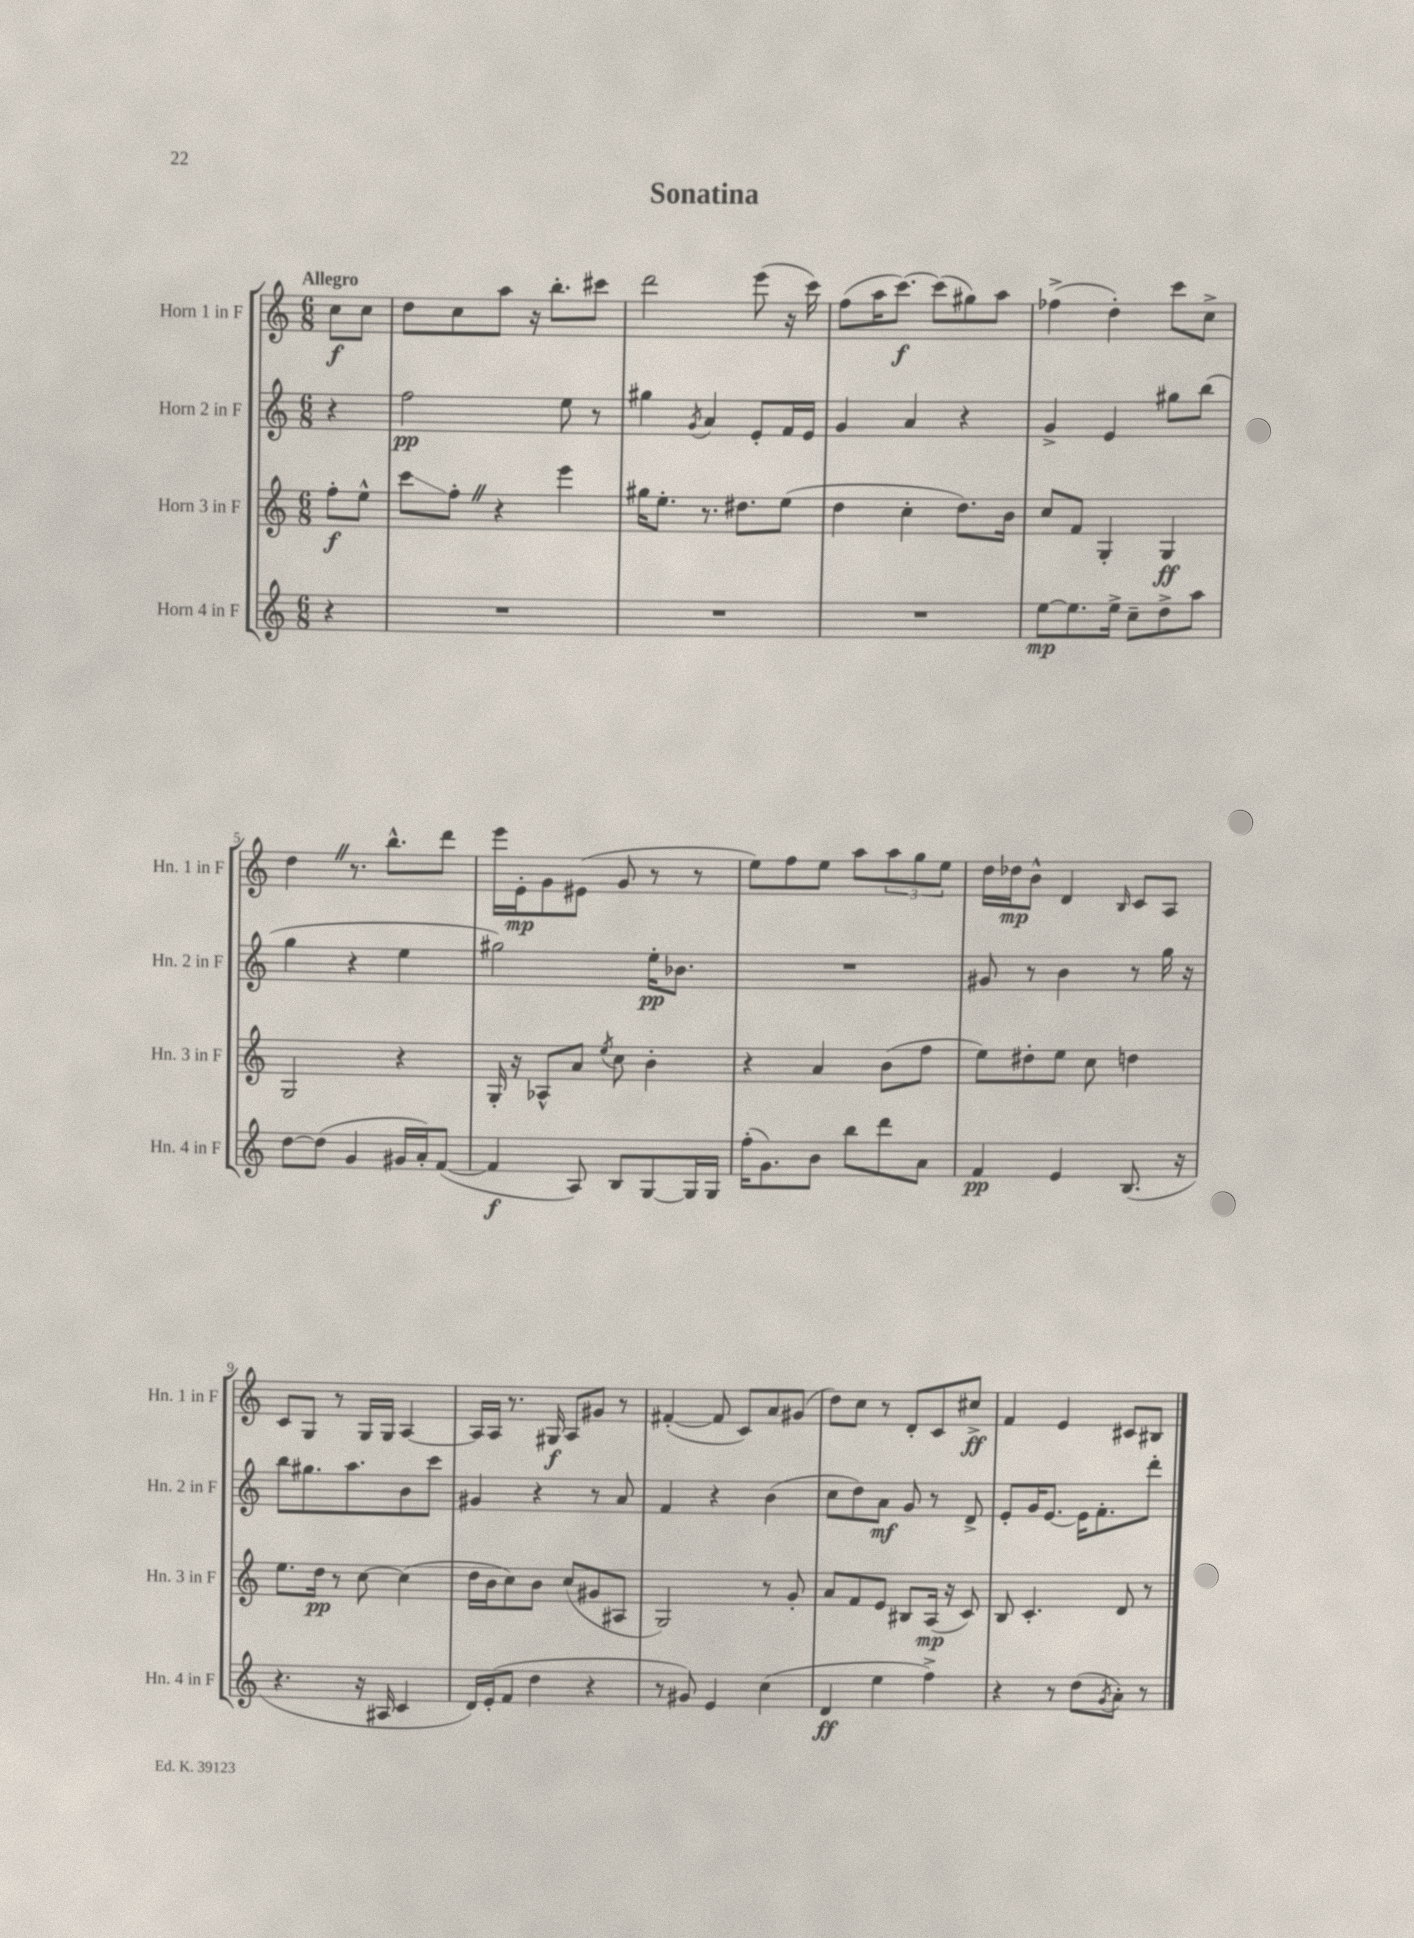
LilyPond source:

\header { title = "Sonatina" }
<<
\new StaffGroup <<
\new Staff = "s0" \with { instrumentName = "Horn 1 in F" shortInstrumentName = "Hn. 1 in F" } {
    \clef treble \key c \major \numericTimeSignature \time 6/8 \partial 4 \tempo "Allegro"
    c''8\f c''8 |
    d''8 c''8 a''8 r16 b''8.-. cis'''8 |
    d'''2 e'''8( r16 c'''16) |
    f''8( a''16 c'''8.~\f) c'''8( gis''8) a''8 |
    fes''4->( d''4-.) c'''8 c''8-> |
    d''4 \once \override BreathingSign.text = \markup { \musicglyph "scripts.caesura.straight" } \breathe r8. b''8.-^ d'''8 |
    e'''16 e'16-.\mp g'8 eis'8( g'8 r8 r8 |
    e''8) f''8 e''8 a''8 \tuplet 3/2 { a''8 g''8 e''8 } |
    d''16 des''16\mp b'8-^ d'4 \grace { b16 } c'8 a8 |
    c'8 g8 r8 g16 g16 a4~ |
    a16 a16 r8. gis16\f a8 gis'8 r8 |
    fis'4~-.( fis'8 c'8) a'8 gis'8( |
    d''8) c''8 r8 d'8-. c'8 cis''8->\ff |
    f'4 e'4 cis'8 bis8 \bar "|." |
}
\new Staff = "s1" \with { instrumentName = "Horn 2 in F" shortInstrumentName = "Hn. 2 in F" } {
    \clef treble \key c \major \numericTimeSignature \time 6/8 \partial 4
    r4 |
    f''2\pp e''8 r8 |
    gis''4 \acciaccatura { g'8 } a'4 e'8-. f'16 e'16 |
    g'4 a'4 r4 |
    g'4-> e'4 gis''8 b''8( |
    g''4 r4 e''4 |
    gis''2) e''16-.\pp bes'8. |
    R2. |
    gis'8 r8 b'4 r8 g''16 r16 |
    b''8 gis''8. a''8. b'8 c'''8 |
    gis'4 r4 r8 a'8 |
    f'4 r4 b'4( |
    c''8 d''8) a'8\mf g'8 r8 d'8-> |
    e'8-. g'16 e'8.~ e'16 f'8.-. d'''8-. \bar "|." |
}
\new Staff = "s2" \with { instrumentName = "Horn 3 in F" shortInstrumentName = "Hn. 3 in F" } {
    \clef treble \key c \major \numericTimeSignature \time 6/8 \partial 4
    f''8-.\f e''8-^ |
    c'''8\glissando f''8-. \once \override BreathingSign.text = \markup { \musicglyph "scripts.caesura.straight" } \breathe r4 e'''4 |
    gis''16 e''8.-. r8. dis''8. e''8( |
    d''4 c''4-. d''8.) b'16 |
    c''8 f'8 g4-. g4\ff |
    g2 r4 |
    g16-. r16 aes8-^ a'8 \acciaccatura { e''8 } c''8 b'4-. |
    r4 a'4 b'8( f''8 |
    e''8) dis''8-. e''8 c''8 d''4 |
    e''8. d''16\pp r8 c''8~ c''4( |
    d''16 b'16 c''8) b'8 c''8( gis'8 ais8 |
    g2) r8 g'8-. |
    a'8 f'8 e'8 bis8 a16\mp( r16 c'8) |
    b8 c'4.-. d'8 r8 \bar "|." |
}
\new Staff = "s3" \with { instrumentName = "Horn 4 in F" shortInstrumentName = "Hn. 4 in F" } {
    \clef treble \key c \major \numericTimeSignature \time 6/8 \partial 4
    r4 |
    R2. |
    R2. |
    R2. |
    e''8~\mp e''8. e''16-> c''8-- d''8-> a''8 |
    d''8~ d''8( g'4 gis'16 a'16-.) f'8~( |
    f'4\f a8) b8 g8~ g16 g16 |
    f''16-.( g'8.) b'8 b''8 d'''8 a'8 |
    f'4\pp e'4 b8.( r16 |
    r4. r16 ais16 c'4 |
    d'16) e'16-.( f'8 d''4 r4 |
    r8 gis'8) e'4 c''4( |
    d'4\ff e''4 f''4->) |
    r4 r8 d''8( \acciaccatura { g'8 } a'8-.) r8 \bar "|." |
}
>>
>>
